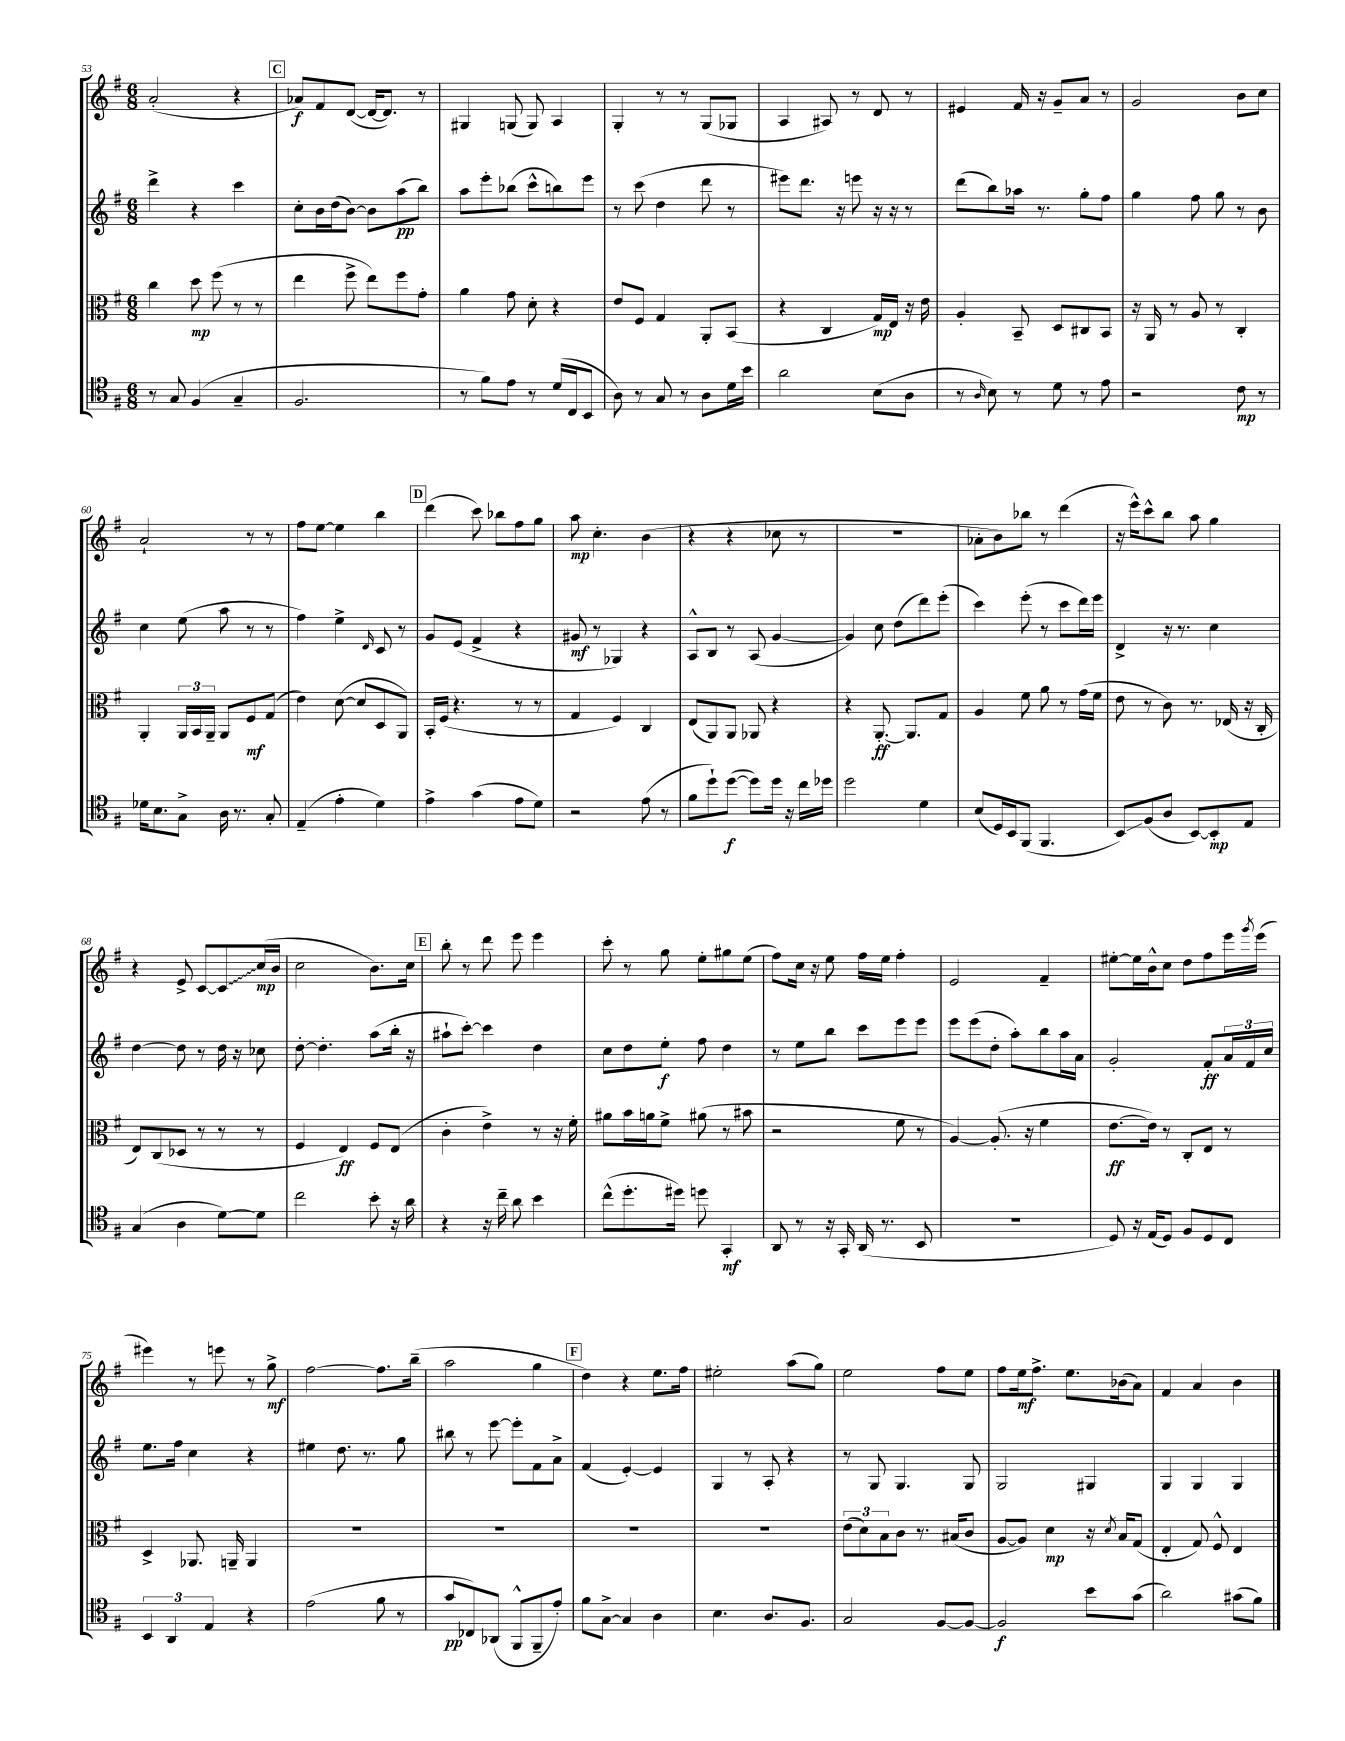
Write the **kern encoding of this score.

**kern	**kern	**kern	**kern
*staff4	*staff3	*staff2	*staff1
*clefC4	*clefC3	*clefG2	*clefG2
*k[f#]	*k[f#]	*k[f#]	*k[f#]
*M6/8	*M6/8	*M6/8	*M6/8
8r	4cc	4ddd^	(2a'
8G	.	.	.
(4F#	8dd	4r	.
.	(8ff#	.	.
4G~	8r	4ccc	4r
.	8r	.	.
=	=	=	=
2.F#	4ee	8cc'	8a-)
.	.	16b	8f#
.	.	(16dd	.
.	8ff#^	[8b)	([8d
.	8ee)	8b]	16d_
.	.	.	8.d])
.	8ff#	(8aa	.
.	8g'	8bb)	8r
=	=	=	=
8r	4a	8aa	4G#
8f#)	.	8eee'	.
8e	8g	(8bb-	(8G
8r	8d'	8ccc^^	8G)
(16d	4r	8bb)	4A
16C	.	.	.
8BB	.	8eee	.
=	=	=	=
8A)	8e	8r	4G'
8r	8F#	(8ccc	.
8G	4G	4dd	8r
8r	.	.	8r
8A	8AA'	8ddd	(8G
16d	(8BB	8r	8G-
16b	.	.	.
=	=	=	=
2a	4r	8eee#)	4A
.	.	8.ddd	.
.	4C	.	8A#)
.	.	16r	.
.	.	8eee	8r
(8B	16G)	16r	8d
.	16E	16r	.
8A	16r	8r	8r
.	16e	.	.
=	=	=	=
8r	4A'	(8ddd	4e#
16qqA	.	.	.
8B)	.	8bb)	.
8r	8BB~	16aa-	16f#
.	.	8.r	16r
8d	8D	.	8g~
8r	8C#	8gg'	8a
8e	8BB	8ff#	8r
=	=	=	=
2r	16r	4gg	2g
.	16AA	.	.
.	8r	.	.
.	8A	8ff#	.
.	8r	8gg	.
8c	4C'	8r	8b
8r	.	8b	8cc
=	=	=	=
16d-	4AA'	4cc	2a`
8.B	.	.	.
8G^	24AA	(8ee	.
.	24BB	.	.
.	24AA~	.	.
16A	8AA	8aa	.
8.r	.	.	.
.	8F#	8r	8r
8G'	(8G	8r	8r
=	=	=	=
(4E~	4e)	4ff#)	8ff#
.	.	.	[8ee
4e'	([8d	4ee^	4ee]
.	8d]	.	.
.	.	16qqd	.
4d)	8D	8c	4bb
.	8AA)	8r	.
=	=	=	=
4e^	16BB'	8g	(4ddd
.	(16F#	.	.
.	4.r	(8e	.
(4g	.	4f#^	8ccc)
.	.	.	8bb-
8e	8r	4r	8ff#
8d)	8r	.	8gg
=	=	=	=
2r	4G	8g#	8aa
.	.	8r	4.cc'
.	4F#)	4G-)	.
(8e	4C	4r	(4b
8r	.	.	.
=	=	=	=
8f#	(8E	8A^^	4r
8dd`)	8AA)	8B	.
([8dd	8AA	8r	4r
8dd])	8AA-	(8A	.
16dd	4r	[4g	8cc-
16r	.	.	.
16cc	.	.	8r
16dd-	.	.	.
=	=	=	=
2dd	4r	4g])	2.r
.	[8.AA'	8cc	.
.	.	(8dd	.
.	8.AA]	.	.
4d	.	8ddd)	.
.	8G	(8eee'	.
=	=	=	=
(8B	4A	4ccc)	8a-'
16D)	.	.	8b)
16BB	.	.	.
(8FF#	8f#	(8eee'	8bb-
4.FF#	8a	8r	8r
.	8r	8ccc	(4ddd
.	(16g	16ddd)	.
.	16f#	16eee	.
=	=	=	=
8BB)	8e	4d^	16r
.	.	.	16eee^^)
(8F#	8r	.	8ccc^^
8A	8c)	16r	8bb
.	.	8.r	.
[8BB)	8.r	.	8aa
8BB']	.	4cc	4gg
.	(16E-	.	.
8E	16r	.	.
.	16C'	.	.
=	=	=	=
(4G	8E)	[4dd	4r
.	(8C	.	.
4A	8D-	8dd]	8e^
.	8r	8r	[8c
[8d)	8r	16dd	8c]
.	.	16r	.
8d]	8r	8cc-	(16cc
.	.	.	16b
=	=	=	=
2cc	4F#	[8dd'	2cc
.	.	4.dd']	.
.	4E)	.	.
8b'	8F#	(8aa	8.b)
16r	(8E	16bb'	.
16a	.	16r	16cc
=	=	=	=
4r	4c'	8aa#`	8bb'
.	.	[8ccc')	8r
16r	4e^)	4ccc]	8ddd
16cc~	.	.	.
8a	.	.	8eee
4b	8r	4dd	4eee
.	16r	.	.
.	16f#'	.	.
=	=	=	=
(8cc^^	8a#	8cc	8ccc'
8.dd'	16b	8dd	8r
.	16a	.	.
.	8f#^	8ee'	8gg
16dd#)	.	.	.
8dd	(8a#	8ff#	8ee'
4GG'	8r	4dd	8gg#
.	8b#	.	(8ee
=	=	=	=
8AA	2r	8r	8ff#)
8r	.	8ee	16cc
.	.	.	16r
16r	.	8bb	8ee
16GG'	.	.	.
(16AA	.	8ccc	16ff#
8.r	.	.	16ee
.	8f#	8eee	4ff#'
8BB	8r	8eee	.
=	=	=	=
2.r	[4A)	8eee	2e
.	.	(8eee	.
.	(8.A']	8dd'	.
.	.	8aa')	.
.	16r	.	.
.	4f#	8bb	4f#~
.	.	16aa	.
.	.	16a	.
=	=	=	=
8D)	[8.e	2g'	[8ee#'
16r	.	.	16ee#]
(16E	16e])	.	16b^^
8D)	8r	.	8cc
8F#	8C'	.	8dd
8D	8E	8f#'	8ff#
8C	8r	24a	16eee
.	.	24f#	.
.	.	.	8qggg
.	.	.	(16eee
.	.	24cc	.
=	=	=	=
6BB	4D^	8.ee	4eee#)
6AA	.	.	.
.	.	16ff#	.
.	8.AA-	4cc	8r
6E	.	.	.
.	.	.	8eee
.	16AA~	.	.
4r	4AA	4r	8r
.	.	.	8gg^
=	=	=	=
(2e	2.r	4ee#	[2ff#
.	.	8.dd	.
.	.	8.r	.
8f#	.	.	8.ff#]
8r	.	8gg	.
.	.	.	(16bb~
=	=	=	=
8g	2.r	8bb#	2aa
8C-)	.	8r	.
(8AA-	.	[8eee	.
8FF#^^	.	8eee']	.
8FF#~	.	8f#	4gg
8e')	.	8a^	.
=	=	=	=
8f#	2.r	(4f#	4dd)
[8G^	.	.	.
4G]	.	[4e')	4r
4A	.	4e]	8.ee
.	.	.	16ff#
=	=	=	=
4.B	2.r	4G	2ee#'
.	.	8r	.
8.A	.	8A'	.
.	.	4r	(8aa
8.F#	.	.	.
.	.	.	8gg)
=	=	=	=
2G	(12e	8r	2ee
.	12d)	.	.
.	.	8G	.
.	12B	.	.
.	8c	4.G	.
.	8.r	.	.
[8F#	.	.	8ff#
.	(16B#	.	.
8F#_	8c	8G	8ee
=	=	=	=
2F#]	[8A	2G	8ff#
.	8A])	.	16ee
.	.	.	8.ff#^
.	4d	.	.
.	.	.	8.ee
8b	16r	4G#	.
.	8qd	.	.
.	16B	.	(16b-
(8g	(8G	.	8a)
=	=	=	=
2a)	4E'	4G	4f#
.	8G)	4G	4a
.	8F#^^	.	.
(8g#	4E	4G	4b
8f#)	.	.	.
==	==	==	==
*-	*-	*-	*-
